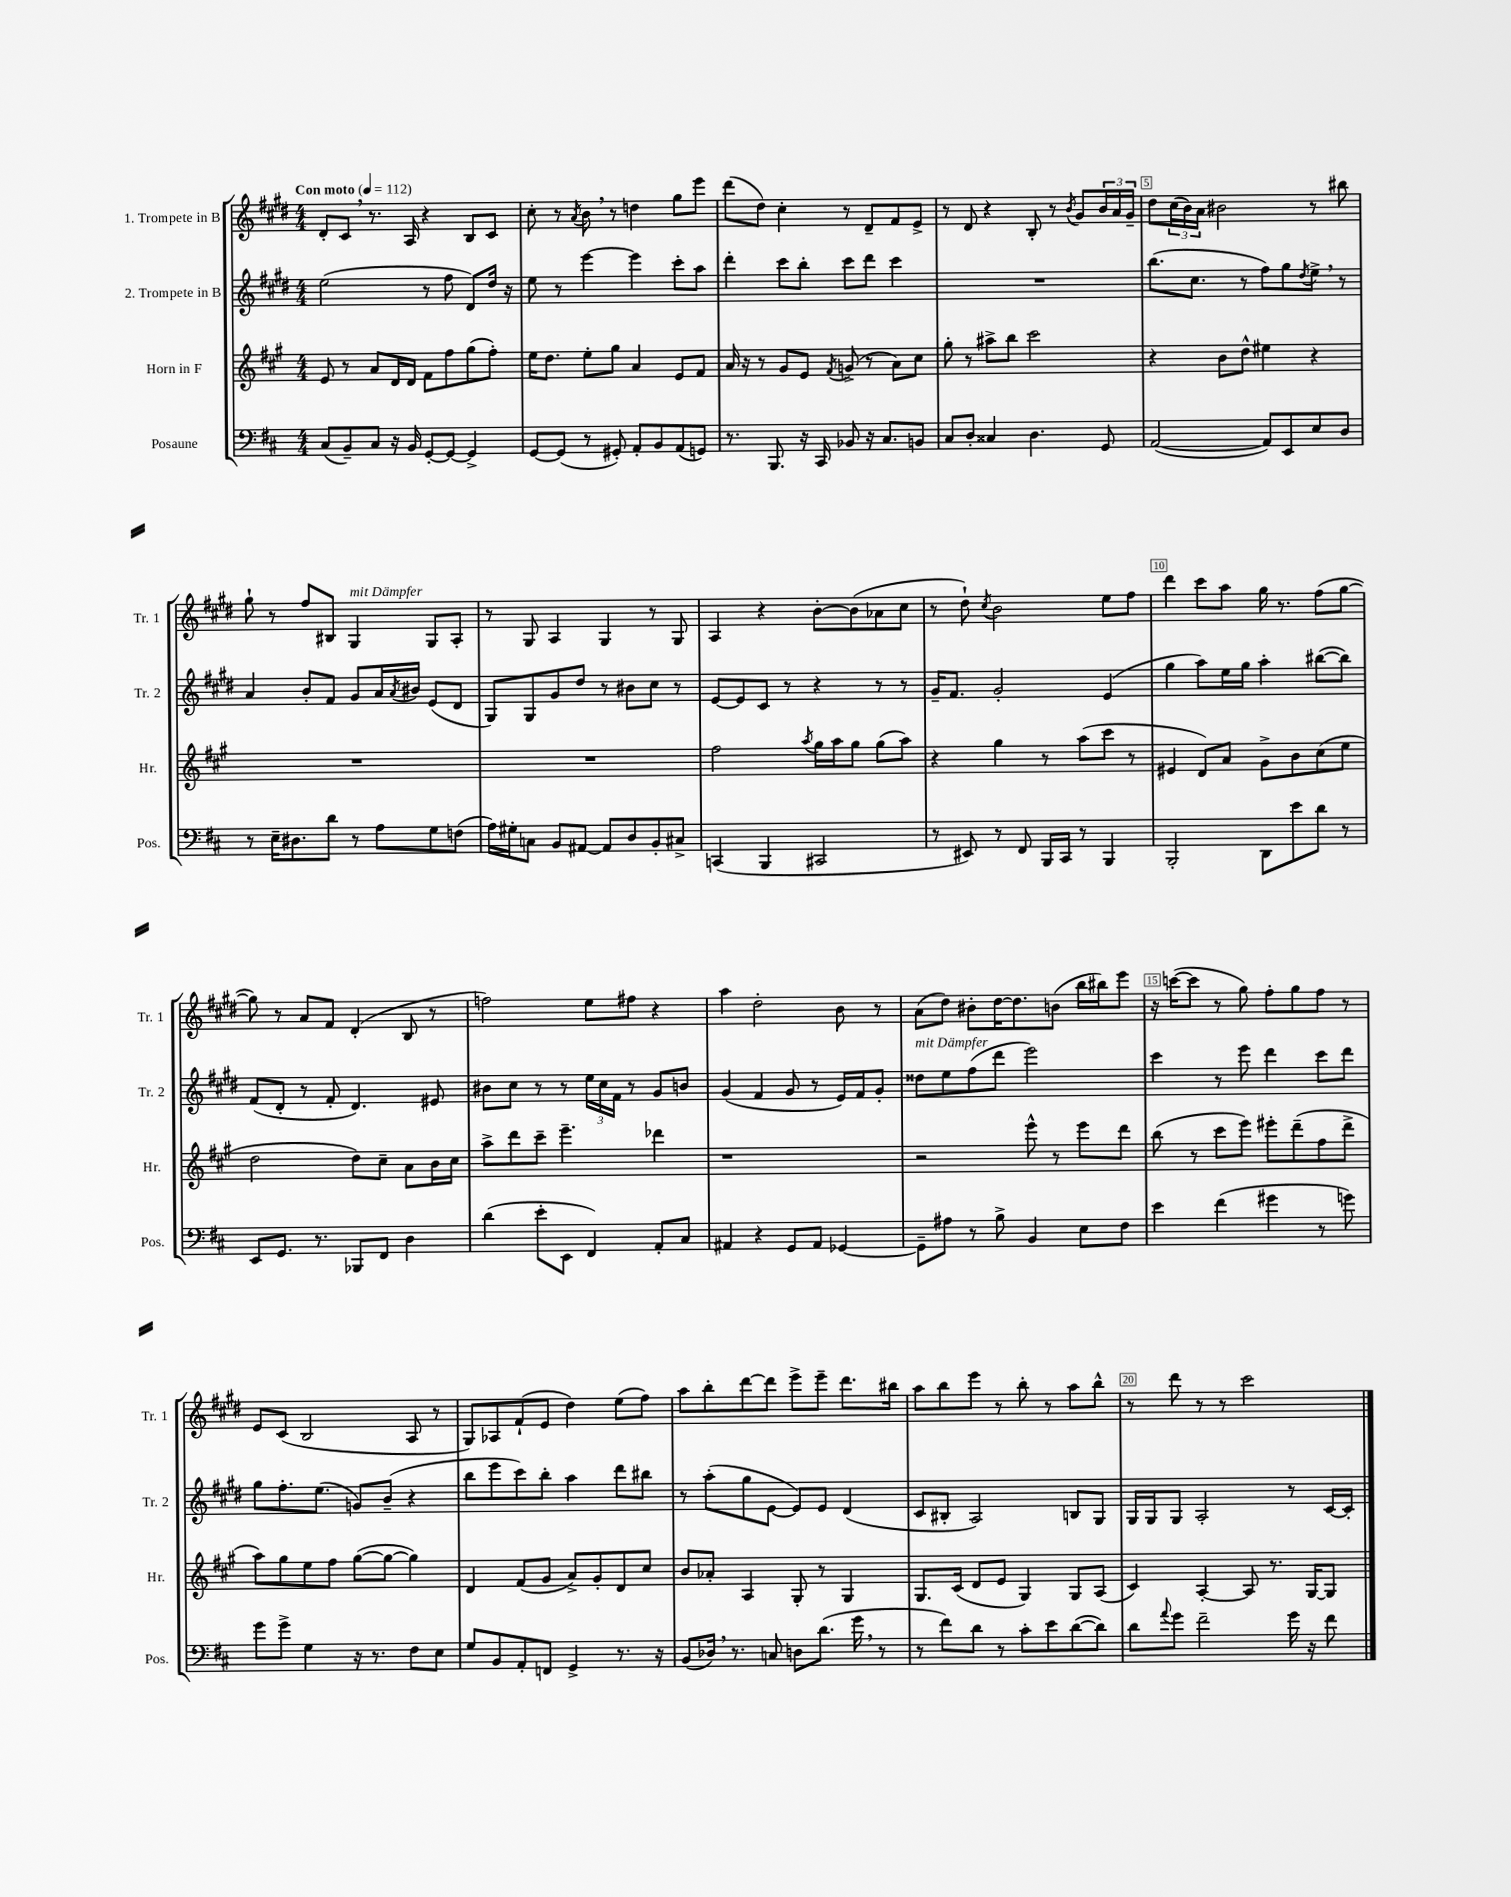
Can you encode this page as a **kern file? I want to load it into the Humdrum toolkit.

**kern	**kern	**kern	**kern
*staff4	*staff3	*staff2	*staff1
*clefF4	*clefG2	*clefG2	*clefG2
*k[f#c#]	*k[f#c#g#]	*k[f#c#g#d#]	*k[f#c#g#d#]
*M4/4	*M4/4	*M4/4	*M4/4
*MM112	*MM112	*MM112	*MM112
(8C#	8e	(2ee	8d#'
8BB~)	8r	.	8c#
8C#	8a	.	8.r
16r	16d	.	.
16BB	16d	.	16A
[8GG'	8f#	8r	4r
8GG_	8ff#	8ff#	.
4GG^]	(8gg#	8d#)	8B
.	8ff#')	16dd#	8c#
.	.	16r	.
=	=	=	=
[8GG	16ee	8ee	8cc#'
.	8.dd	.	.
(8GG]	.	8r	8r
.	.	.	8qa
8r	8ee'	[4eee	8b
8GG#')	8gg#	.	8r
8AA'	4a	4eee]	4dd
8BB	.	.	.
(8AA	8e	8ccc#'	8gg#
8GG)	8f#	8aa	8eee
=	=	=	=
8.r	16a	4ddd#'	(8ddd#
.	16r	.	.
.	8r	.	8dd#)
8.BBB	.	.	.
.	8g#	8ccc#	4cc#'
16r	8e	8bb'	.
16CC#	.	.	.
.	8qf#	.	.
8BB-	(8g^	8ccc#	8r
16r	8r	8ddd#	8d#~
8.C#	.	.	.
.	8a)	4ccc#	8f#
8BB	8cc#	.	8e^
=	=	=	=
8C#	8gg#'	1r	8r
8D'	8r	.	8d#
4C##	8aa#^	.	4r
.	8bb	.	.
4.D	2ccc#	.	8B'
.	.	.	8r
.	.	.	8qb
.	.	.	8g#
8GG	.	.	24b
.	.	.	24a
.	.	.	24g#~
=	=	=	=
([2AA	4r	(8.bb	8dd#
.	.	.	(24cc#
.	.	.	24b)
.	.	8.cc#	.
.	.	.	24a
.	8b	.	2b#
.	8dd^^	8r	.
8AA])	4ee#	8ff#)	.
8EE	.	8gg#	.
.	.	8qdd#	.
8E	4r	8ee^	8r
8D	.	8r	8bb#
=	=	=	=
8r	1r	4a	8gg#`
16E~	.	.	8r
8.D#	.	.	.
.	.	8b'	8ff#
8d	.	8f#	8B#
8r	.	8g#	4G#
8A	.	16a	.
.	.	8qa	.
.	.	16b#	.
8G	.	(8e	8G#
(8F	.	8d#	8A'
=	=	=	=
16A)	1r	8G#)	8r
16G#'	.	.	.
8C	.	8G#	8G#
8BB	.	8g#	4A
[8AA#	.	8dd#	.
8AA#]	.	8r	4G#
8D	.	8b#	.
8BB'	.	8cc#	8r
8C#^	.	8r	8G#
=	=	=	=
(4CC	2ff#	[8e	4A
.	.	8e]	.
4BBB	.	8c#	4r
.	.	8r	.
.	8qaa	.	.
2CC#	16gg#	4r	[8b'
.	16aa	.	.
.	8gg#	.	(8b]
.	(8gg#	8r	8a-
.	8aa)	8r	8cc#
=	=	=	=
8r	4r	16g#~	8r
.	.	8.f#	.
8EE#)	.	.	8dd#`)
.	.	.	8qcc#
8r	4gg#	2g#'	2b
8FF#	.	.	.
16BBB	8r	.	.
16CC#	.	.	.
8r	(8aa	.	.
4BBB	8ccc#	(4e	8ee
.	8r	.	8ff#
=	=	=	=
2BBB'	4e#	4gg#	4ddd#
.	8d)	8aa)	8ccc#
.	8a	16ee	8aa
.	.	16gg#	.
8DD	8g#^	4aa'	16gg#
.	.	.	8.r
8e	8b	.	.
8d	(8cc#	([8bb#	(8ff#
8r	8ee	8bb#])	[8gg#
=	=	=	=
8EE	2dd	(8f#	8gg#])
8.GG	.	8d#'	8r
.	.	8r	8a
8.r	.	.	.
.	.	8f#'	8f#
8BBB-	8dd)	4.d#)	(4d#'
8FF#	8cc#~	.	.
4D	8a	.	8B
.	16b	8e#	8r
.	16cc#	.	.
=	=	=	=
(4d	8aa^	8b#	2ff)
.	8ddd	8cc#	.
8e'	8ccc#~	8r	.
8EE	4.eee~	8r	.
4FF#)	.	24ee	8ee
.	.	24cc#	.
.	.	24f#	.
.	.	8r	8ff#
8AA'	4ddd-	8g#	4r
8C#	.	8b	.
=	=	=	=
4AA#	1r	(4g#	4aa
4r	.	4f#	2dd#'
8GG	.	8g#	.
8AA#	.	8r	.
[4GG-	.	16e)	8b
.	.	16f#	.
.	.	8g#'	8r
=	=	=	=
8GG-~]	2r	8dd##	(8a
8A#	.	8ee	8dd#)
8r	.	(8ff#	8b#'
8B^	.	8ddd#	[16dd#
.	.	.	8.dd#]
4BB	8eee^^	2eee)	.
.	8r	.	(8b
8E	8eee	.	16bb
.	.	.	16bb#)
8F#	8ddd	.	8eee
=	=	=	=
4e	(8bb	4ccc#	16r
.	.	.	([16ccc
.	8r	.	8ccc]
(4f#	8ccc#	8r	8r
.	8eee)	8eee	8gg#)
4g#	8eee#'	4ddd#	8ff#'
.	(8ddd~	.	8gg#
8r	8ff#	8ccc#	8ff#
8g)	8ddd^	8ddd#	8r
=	=	=	=
8g	8aa)	8gg#	8e
8g^	8gg#	8.ff#'	(8c#
4G	8ee	.	2B
.	.	(8.ee	.
.	8ff#	.	.
16r	([8gg#	8g)	.
8.r	.	.	.
.	8gg#_	(8b~	.
8F#	4gg#])	4r	8A
8E	.	.	8r
=	=	=	=
8G	4d	8bb	8G#)
8BB	.	8eee	8A-
8AA'	(8f#	8ccc#)	(8f#`
8FF	8g#	8bb'	8e
4GG^	8a^)	4aa	4dd#)
.	8g#'	.	.
8.r	8d	8ddd#	(8ee
.	8cc#	8bb#	8ff#)
16r	.	.	.
=	=	=	=
(8BB	8b	8r	8aa
16D-)	8a-'	(8aa'	8bb'
8.r	.	.	.
.	4A	8gg#	[8ddd#
8C	.	[8e	8ddd#]
8D	8G#'	8e])	8eee^
(8.d	8r	8e	8eee~
.	4G#	(4d#	8.ddd#
16g	.	.	.
8r	.	.	.
.	.	.	16bb#
=	=	=	=
8r	8.G#	8c#	8aa
8f#)	.	8B#'	8bb
.	(16c#	.	.
8d	8d	2A)	8eee
8r	8e	.	8r
8c#'	4G#)	.	8bb'
8e	.	.	8r
([8d	8G#	8B	8aa
8d])	(8A	8G#	8bb^^
=	=	=	=
8d	4c#)	16G#	8r
.	.	16G#	.
8qqa	.	.	.
8g	.	8G#	8ddd#
2f#~	[4A'	2A'	8r
.	.	.	8r
.	8A]	.	2ccc#
.	8.r	.	.
16g	.	8r	.
16r	[16G#	.	.
8f#	8G#]	[16c#	.
.	.	16c#']	.
==	==	==	==
*-	*-	*-	*-
